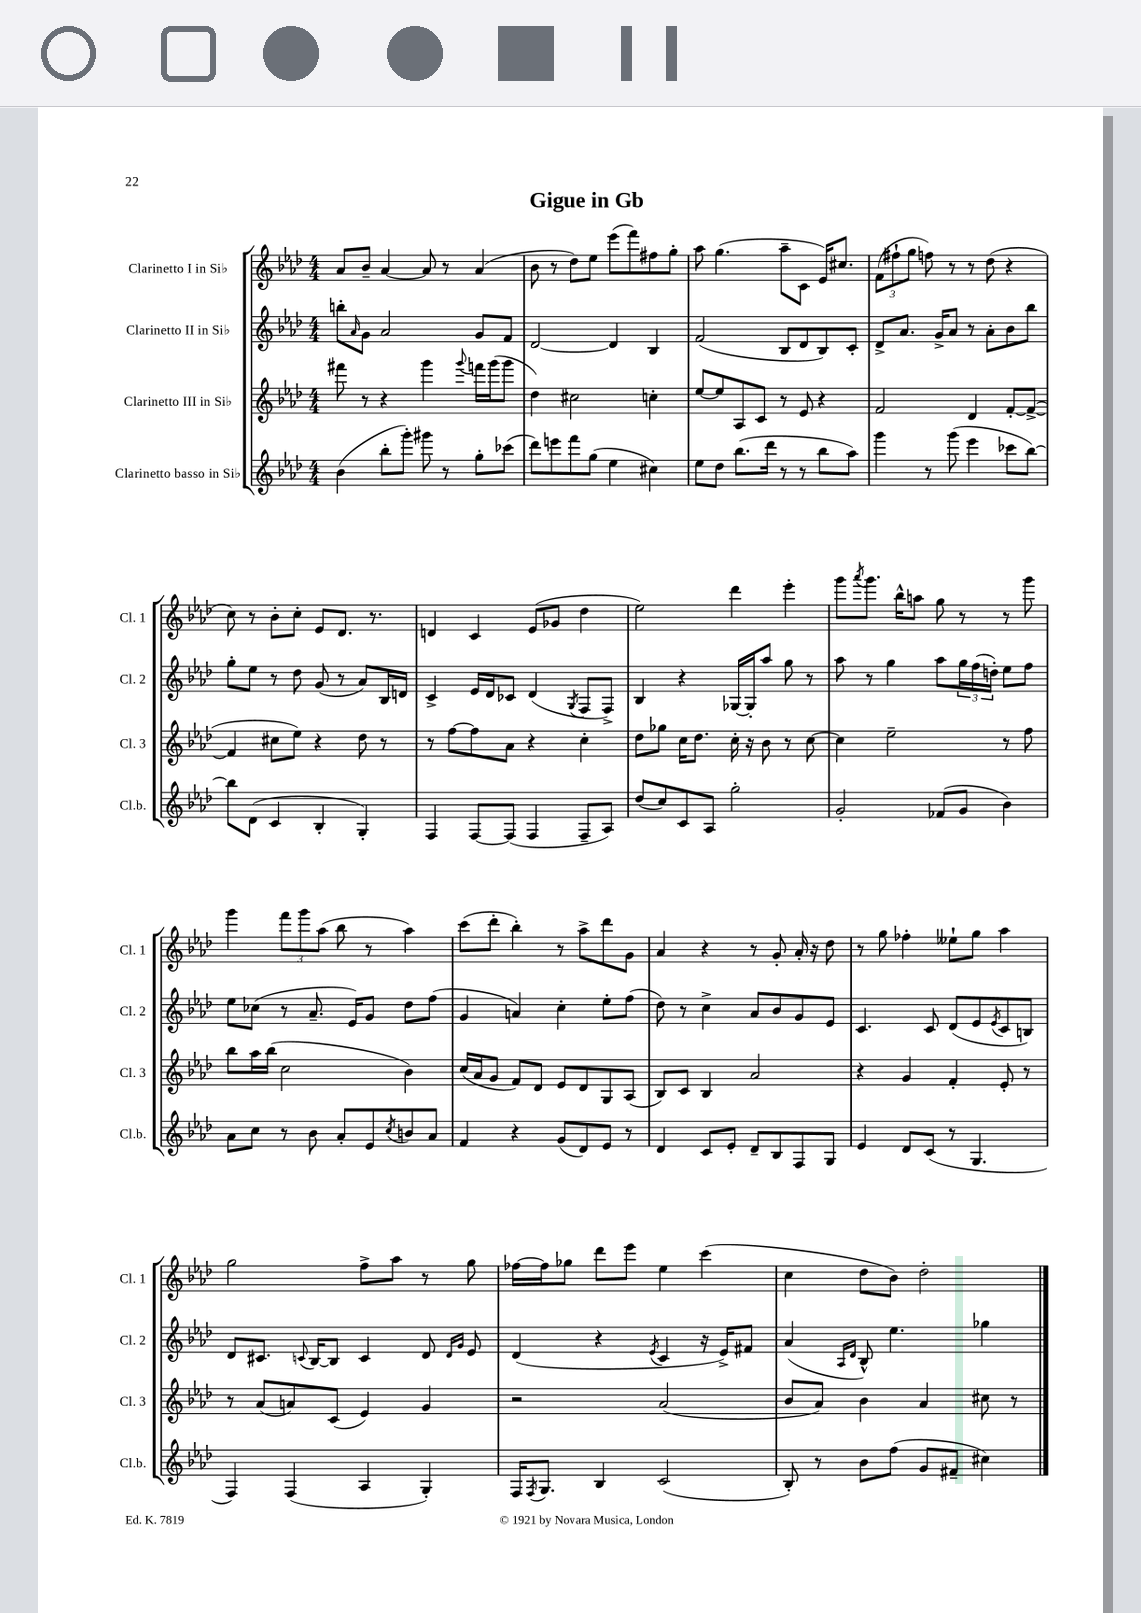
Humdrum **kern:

**kern	**kern	**kern	**kern
*staff4	*staff3	*staff2	*staff1
*clefG2	*clefG2	*clefG2	*clefG2
*k[b-e-a-d-]	*k[b-e-a-d-]	*k[b-e-a-d-]	*k[b-e-a-d-]
*M4/4	*M4/4	*M4/4	*M4/4
(4b-	8fff#	8bb'	8a-
.	.	16qqa-	.
.	8r	8g	8b-~
8bb-'	4r	2a-	[4a-
8ggg')	.	.	.
8ggg#	4ggg	.	8a-]
8r	.	.	8r
.	8qqggg	.	.
8gg'	16fff	8g	(4a-
.	(16ggg	.	.
(8ccc-	8ggg	8f	.
=	=	=	=
8ddd-)	4dd-)	[2d-	8b-
8eee	.	.	8r
8fff	2cc#	.	8dd-)
(8gg	.	.	8ee-
4ee-	.	4d-]	(8eee-
.	.	.	8fff)
4cc#)	4cc'	4B-	8ff#
.	.	.	8gg'
=	=	=	=
8ee-	[8ee-	(2f	8aa-
8dd-	8ee-]	.	(4.gg
(8.bb-	8A-	.	.
.	8c	.	.
16ddd-	.	.	.
8r	8r	8B-	8aa-~
8r	8e-	8d-	8c
8bb-	4r	8B-)	16e-)
.	.	.	8.cc#
8aa-)	.	8c'	.
=	=	=	=
4ggg	2f	8d-^	(12f
.	.	.	12ff#`
.	.	8.a-	.
.	.	.	12gg
8r	.	.	8ff)
.	.	16g^	.
(8ggg	.	8a-	8r
4eee-	4d-	8r	8r
.	.	8a-'	(8dd-
8ccc-	[8f'	8b-	4r
[8bb-)	(8f^_	8bb-	.
=	=	=	=
8bb-]	4f]	8gg'	8cc)
(8d-	.	8ee-	8r
4c	8cc#	8r	8b-'
.	8ee-)	8dd-	8cc'
4B-'	4r	(8g	8e-
.	.	8r	8.d-
4G')	8dd-	8a-)	.
.	.	.	8.r
.	8r	16B-	.
.	.	16d	.
=	=	=	=
4F	8r	4c^	4d
.	[8ff	.	.
[8F	8ff]	16e-	4c
.	.	16d-	.
(8F]	8a-	8c-	.
4F	4r	(4d-	(8e-
.	.	.	8g-
.	.	8qG	.
8F~	4cc'	8F	4dd-
8A-)	.	8F^)	.
=	=	=	=
(8dd-	8dd-	4B-	2ee-)
8cc)	8gg-	.	.
8c	16cc	4r	.
.	8.dd-	.	.
8A-	.	.	.
2gg'	16cc'	[16G-	4ddd-
.	16r	16G-']	.
.	8b-	8aa-	.
.	8r	8gg	4eee-'
.	[8cc	8r	.
=	=	=	=
2g'	4cc]	8aa-	8ggg
.	.	.	8qaaa-
.	.	8r	8.ggg
.	2ee-~	4gg	.
.	.	.	16bb-^^
.	.	.	8aa
(8f-	.	8aa-	8gg
8g	.	24gg	8r
.	.	(24ff	.
.	.	24dd')	.
4b-)	8r	8ee-	8r
.	8ff	8ff	8ggg
=	=	=	=
8a-	8bb-	8ee-	4ggg
8cc	16aa-	(8cc-	.
.	(16bb-	.	.
8r	2cc	8r	12fff
.	.	.	12ggg
8b-	.	8.a-~	.
.	.	.	(12aa-
8a-'	.	.	8bb-
.	.	16e-)	.
8e-	.	8g	8r
8qcc	.	.	.
8b	4b-)	8dd-	4aa-)
8a-	.	(8ff	.
=	=	=	=
4f	(16cc	4g	(8ccc
.	16a-	.	.
.	8g	.	8ddd-'
4r	8f)	4a)	4bb-')
.	8d-	.	.
(8g	8e-	4cc'	8r
8d-)	8d-	.	8aa-^
8e-	8G	8ee-'	8ddd-
8r	(8A-	(8ff	8g
=	=	=	=
4d-	8B-)	8dd-)	4a-
.	8c	8r	.
8c	4B-	4cc^	4r
8e-'	.	.	.
8d-~	2a-	8a-	8r
8B-	.	8b-	8g'
8F	.	8g	16a-'
.	.	.	16r
8G	.	8e-	8dd-
=	=	=	=
4e-	4r	4.c	8r
.	.	.	8gg
8d-	4g	.	4ff-'
(8c	.	8c	.
8r	4f'	(8d-	8ee--`
4.G	.	8e-	8gg
.	.	8qe-	.
.	8e-'	8c	4aa-
.	8r	8B)	.
=	=	=	=
4F)	8r	8d-	2gg
.	(8a-	8.c#	.
(4F	8a)	.	.
.	.	8qqc	.
.	.	[16B-	.
.	(8c	8B-]	.
4A-	4e-)	4c	8ff^
.	.	.	8aa-
4G')	4g	8d-	8r
.	.	16qqd-	.
.	.	16qqg	.
.	.	8e-	8gg
=	=	=	=
16F	2r	(4d-	[16ff-
8qF	.	.	.
8.G	.	.	16ff-]
.	.	.	8gg-
4B-	.	4r	8ddd-
.	.	.	8eee-
.	.	8qe-	.
(2c	(2a-	4c	4ee-
.	.	16r	(4ccc
.	.	16e-^)	.
.	.	8f#	.
=	=	=	=
8B-')	8b-	(4a-	4cc
8r	8a-)	.	.
.	.	16qqA-	.
.	.	16qqd-	.
8b-	4b-	8B-^^)	8dd-
(8ff	.	4.ee-	8b-)
8g	4a-	.	2dd-'
8f#~	.	.	.
4cc#)	8cc#	4gg-	.
.	8r	.	.
==	==	==	==
*-	*-	*-	*-
